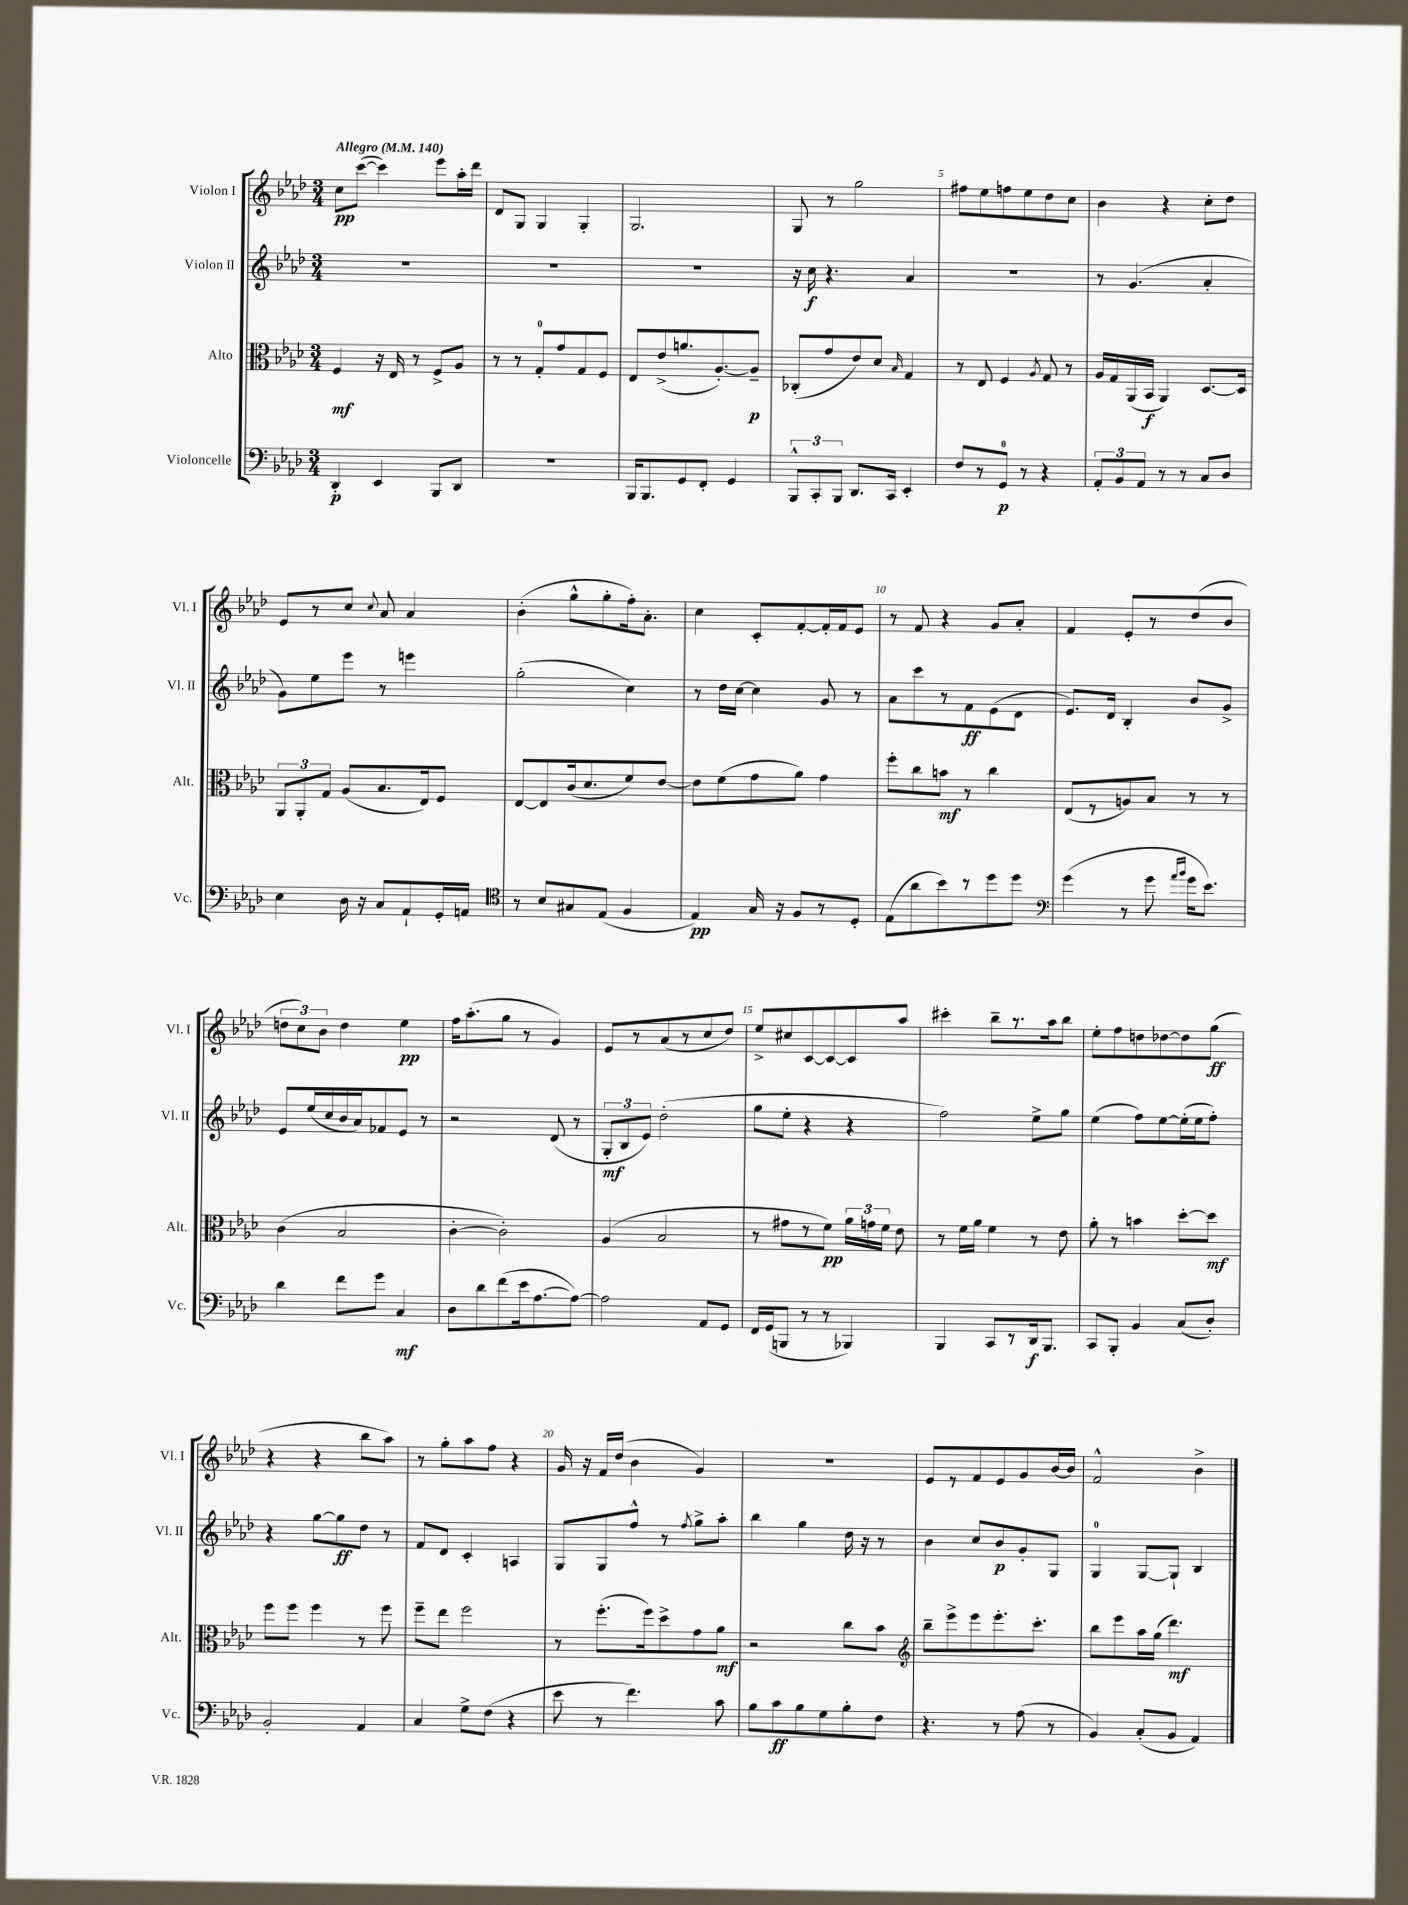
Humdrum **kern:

**kern	**dynam	**kern	**dynam	**kern	**dynam	**kern	**dynam
*part4	*part4	*part3	*part3	*part2	*part2	*part1	*part1
*staff4	*staff4	*staff3	*staff3	*staff2	*staff2	*staff1	*staff1
*I"Violoncelle	*	*I"Alto	*	*I"Violon II	*	*I"Violon I	*
*I'Vc.	*	*I'Alt.	*	*I'Vl. II	*	*I'Vl. I	*
*clefF4	*	*clefC3	*	*clefG2	*	*clefG2	*
*k[b-e-a-d-]	*	*k[b-e-a-d-]	*	*k[b-e-a-d-]	*	*k[b-e-a-d-]	*
*M3/4	*	*M3/4	*	*M3/4	*	*M3/4	*
*MM140	*	*MM140	*	*MM140	*	*MM140	*
=1	=1	=1	=1	=1	=1	=1	=1
!	!	!	!	!	!	!LO:TX:a:B:t=Allegro	!
4DD-'/	p	4F/	mf	2.r	.	8cc\L	pp
.	.	.	.	.	.	([8ccc\J	.
4EE-/	.	16r	.	.	.	4ccc\])	.
.	.	16E-/	.	.	.	.	.
.	.	8r	.	.	.	.	.
8BBB-/L	.	8F^/L	.	.	.	8eee-\L	.
8DD-/J	.	8A-/J	.	.	.	16aa-'\L	.
.	.	.	.	.	.	16ddd-\JJ	.
=2	=2	=2	=2	=2	=2	=2	=2
2.r	.	8r	.	2.r	.	8d-/L	.
.	.	8r	.	.	.	8G/J	.
.	.	8G'/L	.	.	.	4G/	.
.	.	8g/	.	.	.	.	.
.	.	8G/	.	.	.	4G'/	.
.	.	8F/J	.	.	.	.	.
=3	=3	=3	=3	=3	=3	=3	=3
16BBB-/KL	.	8E-/L	.	2.r	.	2.G/	.
8.BBB-/	.	.	.	.	.	.	.
.	.	(8e-^/	.	.	.	.	.
8GG/	.	8.an/	.	.	.	.	.
8FF'/J	.	.	.	.	.	.	.
.	.	[8.A-'/)	.	.	.	.	.
4GG/	.	.	.	.	.	.	.
.	.	8A-~/J]	p	.	.	.	.
=4	=4	=4	=4	=4	=4	=4	=4
12BBB-^^/L	.	(8C-X'/L	.	16r	.	8G/	.
.	.	.	.	16cc\	f	.	.
12CC'/	.	.	.	.	.	.	.
.	.	8g/	.	4.r	.	8r	.
12BBB-/J	.	.	.	.	.	.	.
8.DD-/L	.	8e-/)	.	.	.	2gg\	.
.	.	8d-/J	.	.	.	.	.
16CC/Jk	.	.	.	.	.	.	.
.	.	16qqB-/	.	.	.	.	.
4EE-'/	.	4G/	.	4a-/	.	.	.
=5	=5	=5	=5	=5	=5	=5	=5
8F/L	.	8r	.	2.r	.	8ff#X\L	.
8r	.	8E-/	.	.	.	8ee-\	.
8GG/J	p	4F/	.	.	.	8ffn\	.
8r	.	.	.	.	.	8ee-\	.
.	.	8qA-/	.	.	.	.	.
4r	.	8G/	.	.	.	8dd-\	.
.	.	8r	.	.	.	8cc\J	.
=6	=6	=6	=6	=6	=6	=6	=6
12AA-'/L	.	16A-/LL	.	8r	.	4b-\	.
.	.	16G/	.	.	.	.	.
12BB-/	.	.	.	.	.	.	.
.	.	(16AA-/	.	(4.g/	.	.	.
12AA-/J	.	.	.	.	.	.	.
.	.	16BB-/JJ	f	.	.	.	.
8r	.	4AA-/)	.	.	.	4r	.
8r	.	.	.	.	.	.	.
8C/L	.	[8.D-/L	.	4a-'/	.	8cc'\L	.
8D-/J	.	.	.	.	.	8dd-\J	.
.	.	16D-/Jk]	.	.	.	.	.
!!LO:LB:g=z
=7	=7	=7	=7	=7	=7	=7	=7
4E-\	.	12AA-/L	.	8g\L)	.	8e-/L	.
.	.	12AA-'/	.	.	.	.	.
.	.	.	.	8ee-\	.	8r	.
.	.	12G/J	.	.	.	.	.
16D-\	.	(8A-/L	.	8eee-\J	.	8cc/J	.
16r	.	.	.	.	.	.	.
.	.	.	.	.	.	8qqcc/	.
8C/L	.	8.B-/	.	8r	.	8a-/	.
8AA-`/	.	.	.	4eeen\	.	4a-/	.
.	.	16E-/k)	.	.	.	.	.
16GG'/L	.	8F/J	.	.	.	.	.
16AAn/JJ	.	.	.	.	.	.	.
=8	=8	=8	=8	=8	=8	=8	=8
*clefC4	*	*	*	*	*	*	*
8r	.	[8E-/L	.	(2gg'\	.	(4b-'\	.
8B-/L	.	8E-/]	.	.	.	.	.
8G#X/	.	(16c/k	.	.	.	8gg^^\L	.
.	.	8.d-/	.	.	.	.	.
(8E-/J	.	.	.	.	.	8gg'\	.
4F/	.	8f/)	.	4cc\)	.	16ff'\k)	.
.	.	.	.	.	.	8.a-'\J	.
.	.	[8e-/J	.	.	.	.	.
=9	=9	=9	=9	=9	=9	=9	=9
4E-/)	pp	8e-\L]	.	8r	.	4cc\	.
.	.	(8f\	.	16dd-\LL	.	.	.
.	.	.	.	[16cc\JJ	.	.	.
16G/	.	8g\	.	4cc\]	.	8c'/L	.
16r	.	.	.	.	.	.	.
8F/L	.	8a-\J)	.	.	.	[8f'/	.
8r	.	4g\	.	8g/	.	16f'/L]	.
.	.	.	.	.	.	16f/J	.
8D-'/J	.	.	.	8r	.	8e-/J	.
=10	=10	=10	=10	=10	=10	=10	=10
(8E-\L	.	8ff'\L	.	8a-\L	.	8r	.
8a-\	.	8cc\	.	8ccc\	.	8f/	.
8b-\)	.	8bn\J	mf	8r	.	4r	.
8r	.	8r	.	8f\	ff	.	.
8dd-\	.	4cc\	.	(8e-\	.	8g/L	.
8dd-\J	.	.	.	8d-\J	.	8a-'/J	.
=11	=11	=11	=11	=11	=11	=11	=11
*clefF4	*	*	*	*	*	*	*
(4g\	.	(8E-/L	.	8.e-/L)	.	4f/	.
.	.	8r	.	.	.	.	.
.	.	.	.	16d-/Jk	.	.	.
8r	.	8An/)	.	4B-'/	.	8e-'/L	.
8g\	.	8B-/J	.	.	.	8r	.
16qqa-/LL	.	.	.	.	.	.	.
16qqb-/JJ	.	.	.	.	.	.	.
16g\KL	.	8r	.	8b-/L	.	(8dd-/	.
8.e-\J)	.	.	.	.	.	.	.
.	.	8r	.	8g^/J	.	8b-/J	.
!!LO:LB:g=z
=12	=12	=12	=12	=12	=12	=12	=12
4d-\	.	(4c\	.	8e-/L	.	12ddn\L	.
.	.	.	.	.	.	12cc\)	.
.	.	.	.	(16ee-/L	.	.	.
.	.	.	.	.	.	12b-\J	.
.	.	.	.	16cc/	.	.	.
8f\L	.	2B-/	.	16b-/	.	4dd\	.
.	.	.	.	16a-/J)	.	.	.
8g\J	.	.	.	8f-X/	.	.	.
4C/	mf	.	.	8e-/J	.	4ee-\	pp
.	.	.	.	8r	.	.	.
=13	=13	=13	=13	=13	=13	=13	=13
8D-\L	.	[4c'\	.	2r	.	16ff\KL	.
.	.	.	.	.	.	(8.aa-'\	.
8d-\	.	.	.	.	.	.	.
(8f\	.	2c'\])	.	.	.	8gg\J	.
16e-\k	.	.	.	.	.	8r	.
[8.A-\	.	.	.	.	.	.	.
.	.	.	.	(8d-/	.	4g/)	.
8A-\J_)	.	.	.	8r	.	.	.
=14	=14	=14	=14	=14	=14	=14	=14
2A-\]	.	(4A-/	.	12G'/L	mf	8e-/L	.
.	.	.	.	12B-/	.	.	.
.	.	.	.	.	.	8r	.
.	.	.	.	12e-/J)	.	.	.
.	.	2B-/	.	(2dd-'\	.	(8a-/	.
.	.	.	.	.	.	8r	.
8AA-/L	.	.	.	.	.	8cc/	.
8GG/J	.	.	.	.	.	8dd-/J)	.
=15	=15	=15	=15	=15	=15	=15	=15
16FF/LL	.	8r	.	8gg\L	.	8ee-^/L	.
(16GG/J	.	.	.	.	.	.	.
8BBBn/J	.	8g#X\L	.	8ee-'\J	.	8cc#X/	.
8r	.	8r	.	4r	.	[8c/	.
8r	.	8f\J)	pp	.	.	8c/_	.
4BBB-X/)	.	24a-\LL	.	4r	.	8c/]	.
.	.	24gn\	.	.	.	.	.
.	.	24f\JJ	.	.	.	.	.
.	.	8e-\	.	.	.	8aa-/J	.
=16	=16	=16	=16	=16	=16	=16	=16
4BBB-/	.	8r	.	2ff\)	.	4ccc#X'\	.
.	.	16f\LL	.	.	.	.	.
.	.	16a-\JJ	.	.	.	.	.
8CC/L	.	4f\	.	.	.	8bb-~\L	.
8r	.	.	.	.	.	8.r	.
16DD-/k	f	8r	.	8ee-^\L	.	.	.
8.BBB-/J	.	.	.	.	.	16aa-\k	.
.	.	8e-\	.	8gg\J	.	8bb-\J	.
=17	=17	=17	=17	=17	=17	=17	=17
8CC/L	.	8a-'\	.	(4ee-\	.	8ee-'\L	.
8BBB-'/J	.	8r	.	.	.	8ff\	.
4BB-/	.	4bn\	.	8ff\L)	.	8ddn\	.
.	.	.	.	[8ee-\	.	[8dd-X\	.
(8C/L	.	[8dd-'\L	.	(16ee-'\L]	.	8dd-\]	.
.	.	.	.	16ee-\J	.	.	.
8D-'/J)	.	8dd-\J]	mf	8ff'\J)	.	(8gg\J	ff
!!LO:LB:g=z
=18	=18	=18	=18	=18	=18	=18	=18
2BB-'/	.	8ff\L	.	4r	.	4r	.
.	.	8ff\J	.	.	.	.	.
.	.	4ff\	.	[8gg\L	.	4r	.
.	.	.	.	8gg\]	ff	.	.
4AA-/	.	8r	.	8dd-\J	.	8bb-\L	.
.	.	8ff\	.	8r	.	8aa-\J)	.
=19	=19	=19	=19	=19	=19	=19	=19
4C/	.	8ff~\L	.	8f/L	.	8r	.
.	.	8ee-\J	.	8d-/J	.	8gg'\L	.
8G^\L	.	2ff\	.	4c'/	.	8aa-\	.
(8F\J	.	.	.	.	.	8ff\J	.
4r	.	.	.	4An/	.	4r	.
=20	=20	=20	=20	=20	=20	=20	=20
8e-\	.	8r	.	8G/L	.	16g/	.
.	.	.	.	.	.	16r	.
8r	.	(8.ff'\L	.	8G/	.	16f/LL	.
.	.	.	.	.	.	(16dd-/JJ	.
4.f\)	.	.	.	8ff^^/J	.	4b-\	.
.	.	16ff\k)	.	.	.	.	.
.	.	8dd-^\	.	8r	.	.	.
.	.	.	.	8qff/	.	.	.
.	.	8g\	.	8gg^\L	.	4g/)	.
8c\	.	8a-\J	mf	8aa-'\J	.	.	.
=21	=21	=21	=21	=21	=21	=21	=21
8B-\L	.	2r	.	4bb-\	.	2.r	.
8c\	ff	.	.	.	.	.	.
8B-\	.	.	.	4gg\	.	.	.
8G\	.	.	.	.	.	.	.
8B-'\	.	8cc\L	.	16dd-\	.	.	.
.	.	.	.	16r	.	.	.
8F\J	.	8b-\J	.	8r	.	.	.
=22	=22	=22	=22	=22	=22	=22	=22
*	*	*clefG2	*	*	*	*	*
4.r	.	8bb-~\L	.	4b-\	.	8e-/L	.
.	.	8eee-^\	.	.	.	8r	.
.	.	8eee-\	.	8cc/L	.	8f/	.
8r	.	8.eee-'\	.	8b-/	p	8e-/	.
(8A-\	.	.	.	8g'/	.	8g/	.
.	.	8.ccc'\J	.	.	.	.	.
8r	.	.	.	8G/J	.	[16b-/L	.
.	.	.	.	.	.	16b-/JJ]	.
=23	=23	=23	=23	=23	=23	=23	=23
4BB-/)	.	8bb-\L	.	4G/	.	2f^^/	.
.	.	8eee-\	.	.	.	.	.
(8C'/L	.	16aa-\L	.	[8G/L	.	.	.
.	.	(16gg\JJ	.	.	.	.	.
8BB-/J	.	4.ddd-\)	mf	8G`/J]	.	.	.
4AA-/)	.	.	.	4B-/	.	4b-^\	.
==	==	==	==	==	==	==	==
*-	*-	*-	*-	*-	*-	*-	*-
